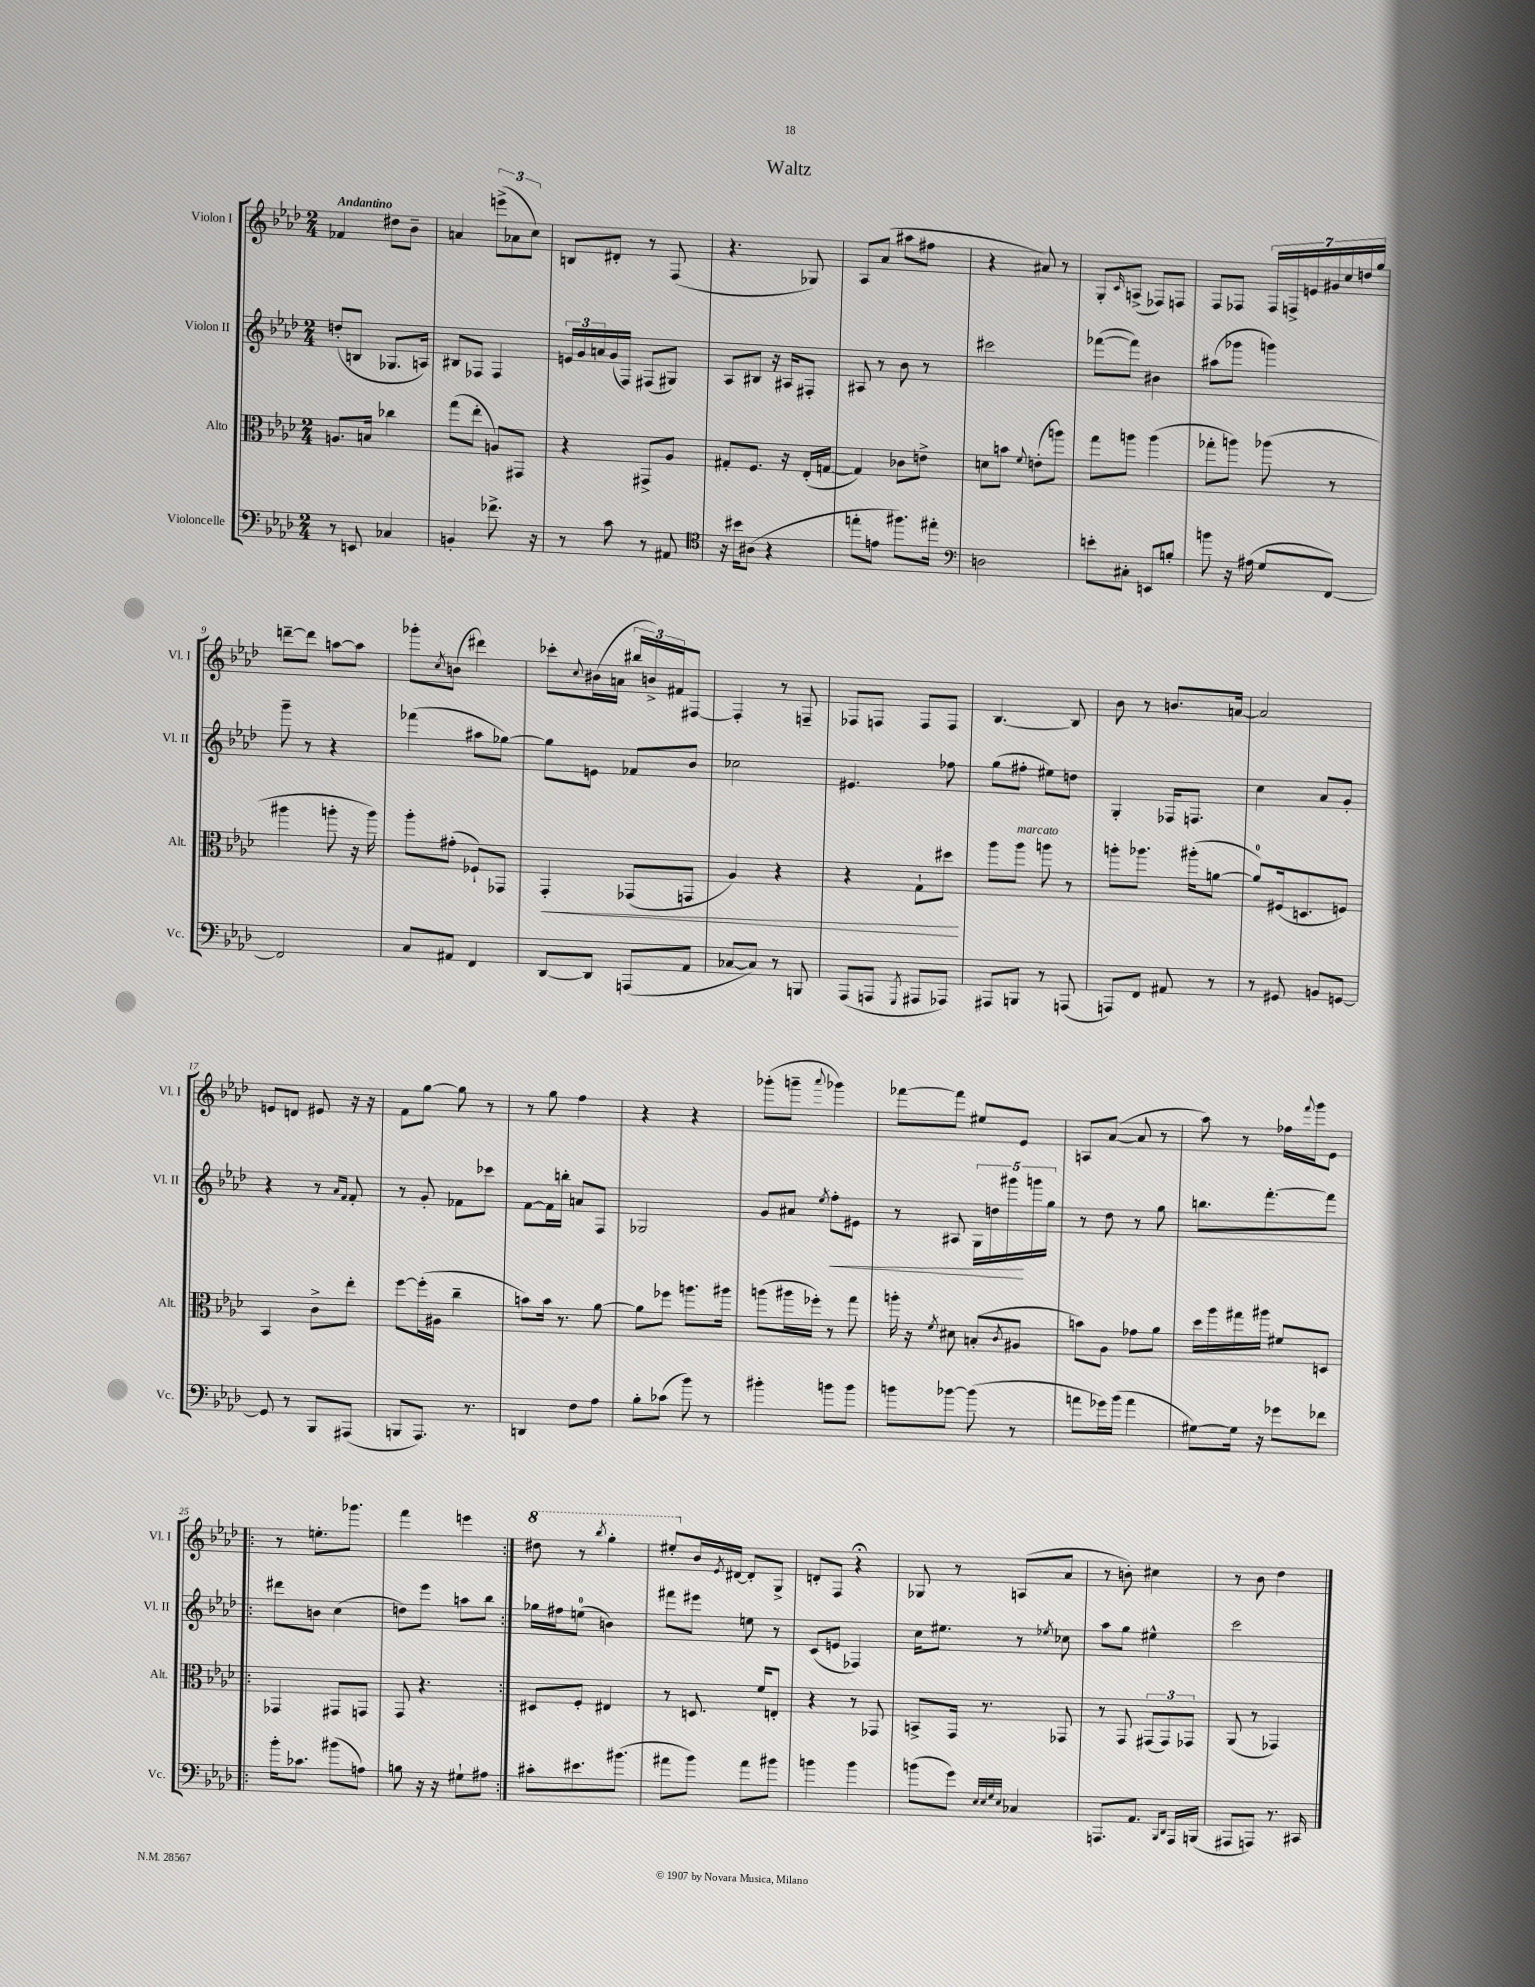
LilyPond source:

\header { title = "Waltz" }
<<
\new StaffGroup <<
\new Staff = "s0" \with { instrumentName = "Violon I" shortInstrumentName = "Vl. I" } {
    \clef treble \key aes \major \numericTimeSignature \time 2/4 \tempo "Andantino"
    fes'4 dis''8 bes'8-- |
    a'4 \tuplet 3/2 { e'''8->( aes'8 c''8) } |
    b8 dis'8-. r8 f8( |
    r4. ges8) |
    aes8 aes'8( ais''8 fis''8 |
    r4 ais'8) r8 |
    g8-. \grace { c'16 } a8->( fes8) f8 |
    f8 fes8 \tuplet 7/4 { fes16 f16-> e'16 gis'16 c''16 d''16 g''16 } |
    d'''8~-- d'''8 a''8~ a''8 |
    ges'''8-. \acciaccatura { c''8 } b'8( dis'''4) |
    ces'''8-. \appoggiatura { c''8 } bis'16( a'16 \tuplet 3/2 { bis''16 b'16->) fis'16 } fis8~ |
    fis4-. r8 f8-- |
    fes8 f8 f8 f8 |
    bes4.~ bes8 |
    bes'8 r8 b'8. a'16~ |
    a'2 |
    e'8 d'8 eis'8 r16 r16 |
    f'8 g''8~ g''8 r8 |
    r8 g''8 f''4 |
    r4 r4 |
    ges'''8-.( g'''8-- \appoggiatura { aes'''8 } ges'''4) |
    fes'''8~ fes'''8 eis''8 ees'8 |
    a8 aes'8~( aes'8 r8 |
    aes''8) r8 fes''16 \appoggiatura { f'''8 } g'''16 ees'8 |
    \repeat volta 2 { r8 e''8.-. ges'''8. |
    f'''4 e'''4 | }
    \ottava #1 dis'''8 r8 \acciaccatura { bes'''8 } g'''4-. |
    eis'''8-. \ottava #0 bes'16 \acciaccatura { ees'8 } dis'16~ dis'8-. g8-> |
    d'8-. f8 r4\fermata |
    ges8 r8 a8( aes'8 |
    r8 b'8-.) cis''4 |
    r8 bes'8 des''4 \bar "|." |
}
\new Staff = "s1" \with { instrumentName = "Violon II" shortInstrumentName = "Vl. II" } {
    \clef treble \key aes \major \numericTimeSignature \time 2/4
    d''8-.( b8 ges8. a16) |
    bis8 fes8 fes4 |
    \tuplet 3/2 { e'16 g'16 a'16 } g'16( f16) fis8( gis8) |
    aes8 bis8 r16 ais16 fis8-. |
    ais8 r8 bes'8 r8 |
    cis'''2 |
    fes'''8~( fes'''8) bis'4 |
    ais''8( ges'''8 g'''4) |
    g'''8-- r8 r4 |
    fes'''4( ais''8 ges''8~) |
    ges''8 e'8 fes'8 bes'8 |
    ces''2 |
    eis'4. fes''8 |
    g''8( fis''8-. eis''8) d''8 |
    g4-. fes16 f8. |
    c''4 aes'8 g'8-. |
    r4 r8 \grace { aes'16 f'16 } f'8-. |
    r8 g'8-. fes'8 ces'''8 |
    f'8~ f'16 b''16-. a'8 f8 |
    ges2 |
    g'8 ais'8 \acciaccatura { ees''8 } f''8-.\< eis'8 |
    r8 ais8 \tuplet 5/4 { g16 d''16 gis'''16\! g'''16 g''16 } |
    r8 des''8 r8 g''8 |
    b''8. f'''8.~-. f'''8 |
    \repeat volta 2 { dis'''8 b'8 c''4( |
    d''8) ees'''8 a''8 bes''8 | }
    ges''16 fis''16 e''8-0( b'4) |
    fis'''8 eis'''8 e''8 r8 |
    c'8( e'8 fes4) |
    c''16 eis''8. r8 \acciaccatura { ees''8 } ces''8 |
    aes''8 g''8 eis''4-^ |
    c'''2 \bar "|." |
}
\new Staff = "s2" \with { instrumentName = "Alto" shortInstrumentName = "Alt." } {
    \clef alto \key aes \major \numericTimeSignature \time 2/4
    a8. b16 ces''4 |
    g''8( ees''8-. a8) gis,8 |
    r4 gis,8-> aes8 |
    gis8-. f8. r16 ees16-.( g16~ |
    g4) ces'8 e'8-> |
    d'8 b'8 \appoggiatura { f'8 } e'8-.( a''8) |
    g''8 a''8 a''4( |
    ges''8-. a''8) aes''8( r8 |
    ais''4 a''8-. r16 a''16) |
    aes''8-. gis'8-.( fes8-!) ges,8 |
    g,4-.\< ges,8( g,8 |
    aes4) r4 |
    r4 g8-! dis''8\! |
    aes''8 aes''8^\markup { \italic "marcato" } a''8 r8 |
    a''8-. aes''8. ais''16-.( a'8~ |
    a'8-0) fis16( d8. f8) |
    bes,4 c'8-> ees''8-. |
    f''8~ f''16-.( ais16 c''4-- |
    b'8) b'16 r8. aes'8~ |
    aes'8 fes''8 a''8. ais''16 |
    a''8( ais''16 fes''16-.) r8 g''8 |
    a''16-. r16 \acciaccatura { f'8 } dis'8 b8-.( \acciaccatura { c'8 } ais8 |
    b'8) aes8 ges'8 aes'8 |
    des''16 aes''16 gis''16 ais''16 fis'8 d8 |
    \repeat volta 2 { ges,4 gis,8 g,8 |
    g,8 r4. | }
    dis8 f8-. eis4 |
    r8 d8. f'16 e8-. |
    r4 r8 ges,8 |
    b,8-> g,16 r8. ges,8 |
    r8 g,8 \tuplet 3/2 { gis,8( gis,8) ges,8 } |
    aes,8( r8 ges,4) \bar "|." |
}
\new Staff = "s3" \with { instrumentName = "Violoncelle" shortInstrumentName = "Vc." } {
    \clef bass \key aes \major \numericTimeSignature \time 2/4
    r8 e,8 ces4 |
    b,4-. fes'8.-> r16 |
    r8 c'8 r8 ais,8 |
    \clef tenor r16 bis'16 ais8( r4 |
    e''8-. e'8 fis''8.) eis''16-. |
    \clef bass d2 |
    e'8-. cis8-. e,8 b8-. |
    b'8 r16 ais16( g8 f,8~) |
    f,2 |
    c8 ais,8 f,4 |
    des,8~ des,8 a,,8( aes,8 |
    ces8~ ces8) r8 b,,8 |
    aes,,8( a,,8 \acciaccatura { g,,8 } ais,,8 aes,,8) |
    ais,,8 b,,8 r8 a,,8( |
    a,,8) f,8 ais,8 r8 |
    r8 gis,8 b,8 g,8~ |
    g,8 r8 bes,,8 ais,,8( |
    b,,8 aes,,8.) r8. |
    d,4 f8 aes8 |
    bes8-. ces'8( bes'8) r8 |
    bis'4-. b'8 b'8 |
    b'8 bes'8~ bes'8( r8 |
    a'8 ges'16) bes'16( a'4 |
    gis8~) gis16 r16 ges'8 fes'8 |
    \repeat volta 2 { bes'16-. ces'8. bis'8( a8) |
    b8 r16 r16 gis8-! ais8 | }
    cis'8-. eis'8. bis'8.( |
    ais'8 bes'8) ais'8 bis'8 |
    b'4 b'4 |
    b'8( g'8) \grace { ees32 ees32 g32 ees32 } ces4 |
    a,,8. aes,8. \grace { bes,,16 des,16 } a,,16 b,,16( |
    ais,,8 a,,8) r8. cis,16 \bar "|." |
}
>>
>>
